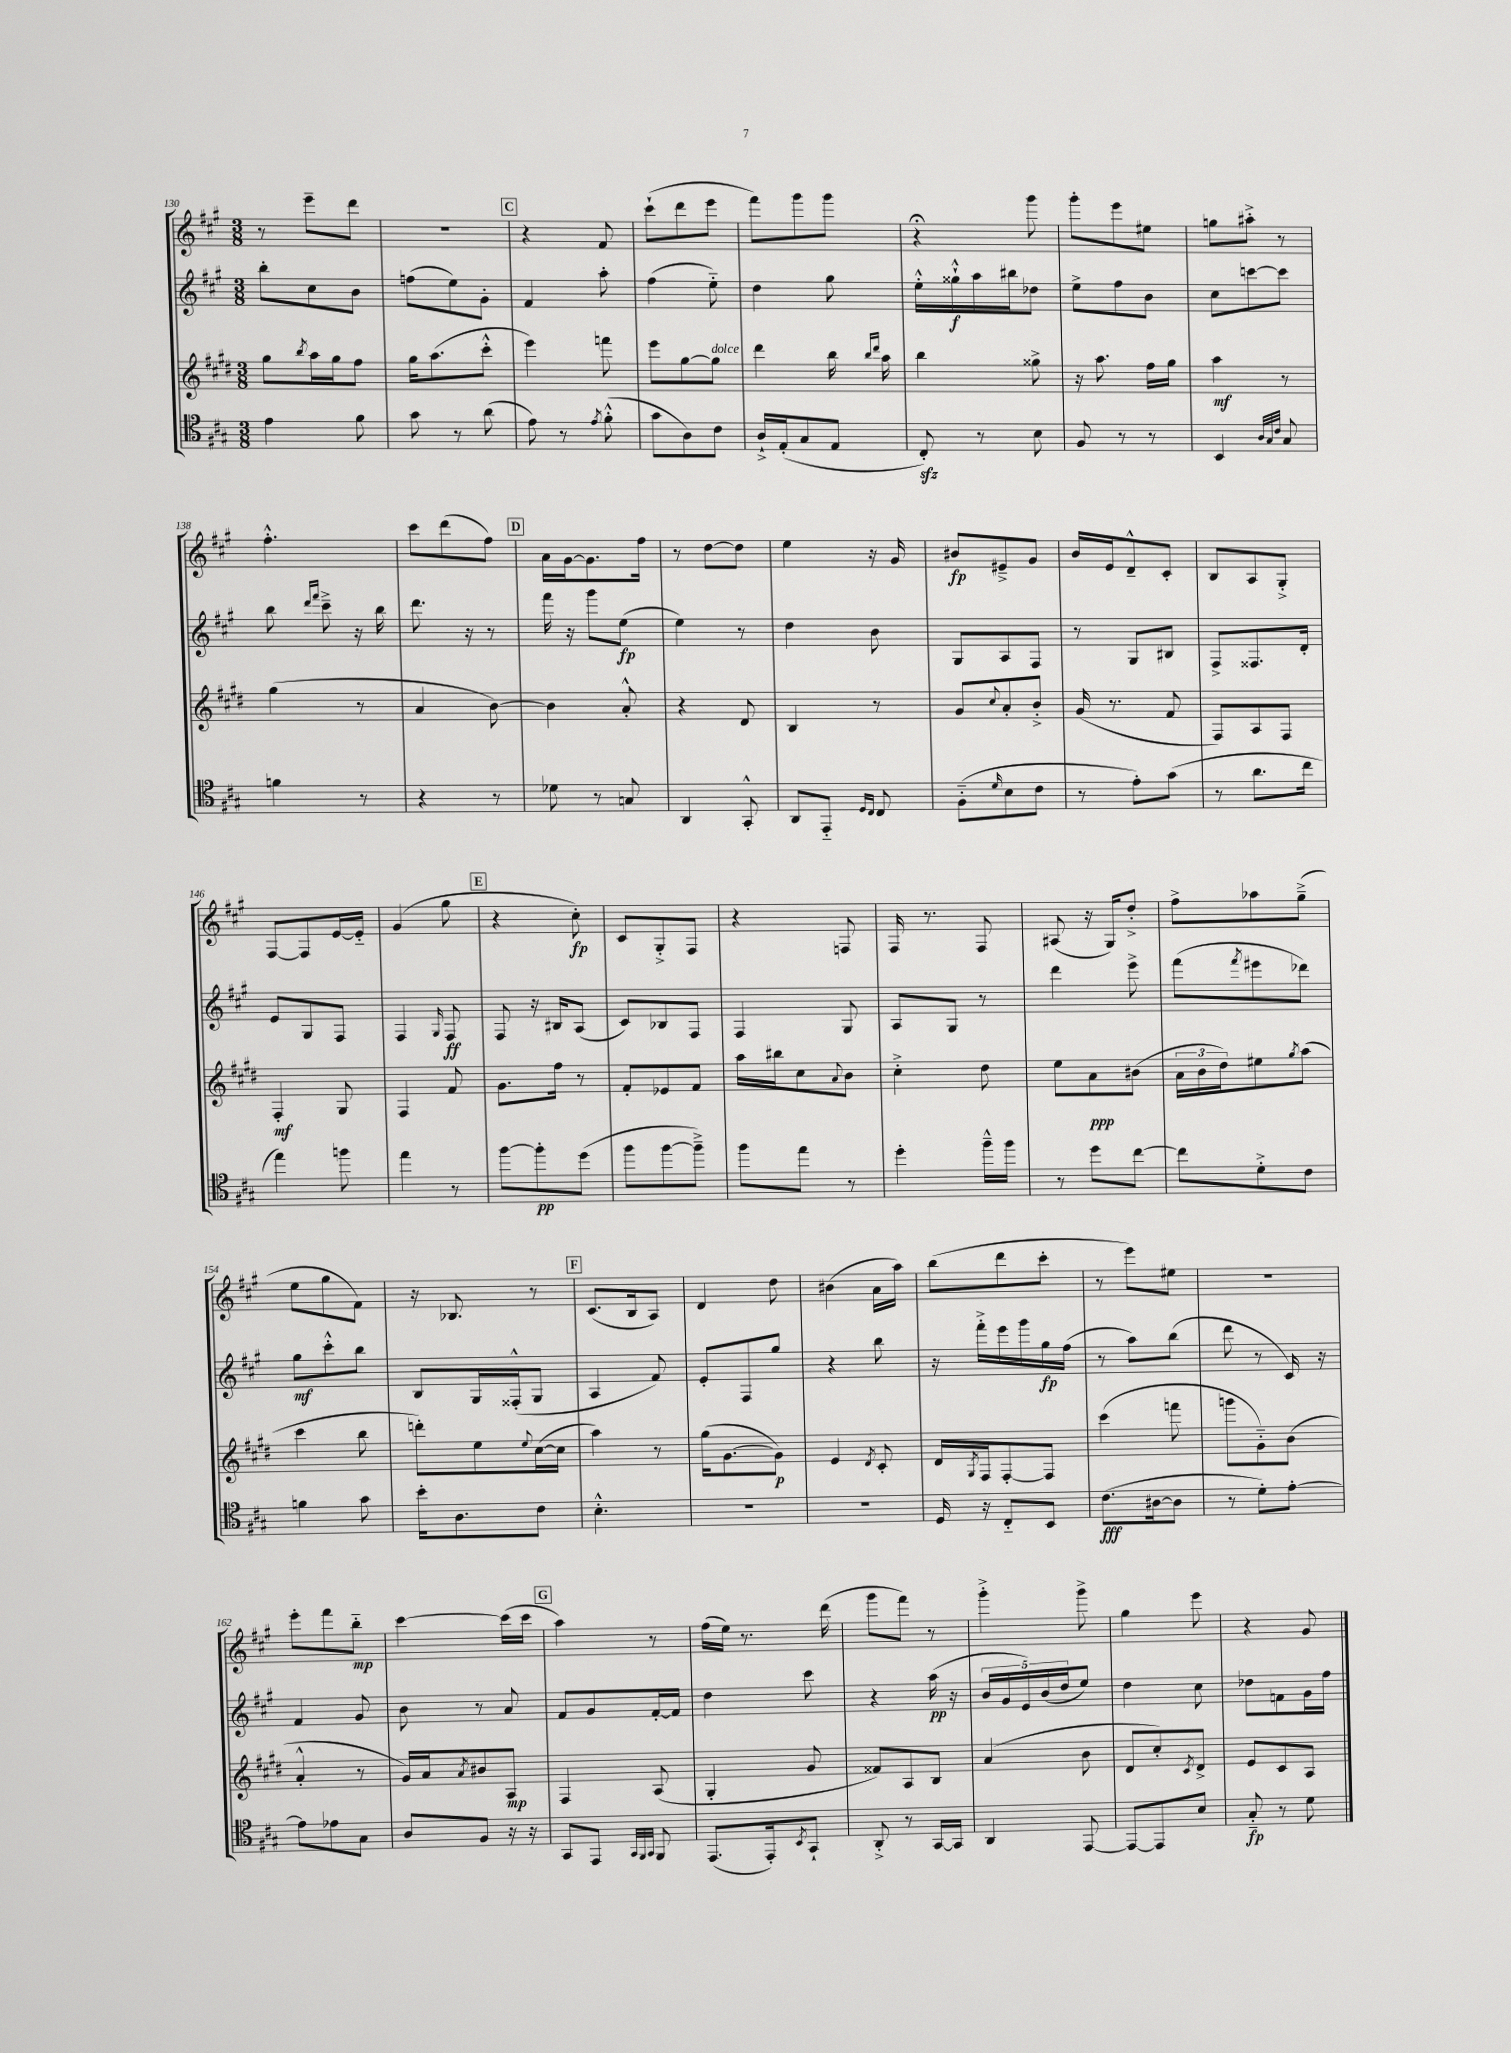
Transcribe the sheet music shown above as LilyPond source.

<<
\new StaffGroup <<
\new Staff = "s0" {
    \clef treble \key a \major \numericTimeSignature \time 3/8
    r8 e'''8-- d'''8 |
    R4. |
    \mark \markup { \box "C" } r4 fis'8 |
    cis'''8-!( d'''8 e'''8 |
    fis'''8) gis'''8 gis'''8 |
    r4\fermata gis'''8 |
    gis'''8-. e'''8 eis''8 |
    g''8 ais''8-.-> r8 |
    fis''4.-.-^ |
    cis'''8 d'''8( fis''8) |
    \mark \markup { \box "D" } a'16 gis'16~ gis'8. fis''16 |
    r8 d''8~ d''8 |
    e''4 r16 gis'16 |
    bis'8\fp eis'8---> gis'8 |
    b'16 e'16 d'8---^ cis'8-. |
    b8 a8 gis8-.-> |
    fis8~ fis8 e'16~ e'16-_ |
    gis'4( gis''8 |
    \mark \markup { \box "E" } r4 cis''8-.\fp) |
    cis'8 gis8-.-> fis8 |
    r4 f8 |
    fis16 r8. fis8 |
    ais8( r16 gis16) d''8-.-> |
    fis''8-> aes''8 gis''8--->( |
    e''8 gis''8 fis'8) |
    r16 bes8. r8 |
    \mark \markup { \box "F" } cis'8.( b16 a8) |
    d'4 d''8 |
    bis'4( a'16 a''16) |
    b''8( d'''8 cis'''8-. |
    r8 e'''8) eis''8 |
    R4. |
    e'''8-. fis'''8 b''8-_\mp |
    cis'''4~ cis'''16( cis'''16 |
    \mark \markup { \box "G" } a''4) r8 |
    fis''16( e''16) r8. d'''16( |
    gis'''8 fis'''8) r8 |
    gis'''4-.-> gis'''8-> |
    gis''4 e'''8 |
    r4 gis'8 \bar "|." |
}
\new Staff = "s1" {
    \clef treble \key a \major \numericTimeSignature \time 3/8
    b''8-. cis''8 b'8 |
    f''8( e''8) gis'8-. |
    \mark \markup { \box "C" } fis'4 a''8-. |
    fis''4( e''8-_) |
    d''4 gis''8 |
    e''16-.-^ gisis''16-!-^\f a''16 bis''16 des''8 |
    e''8-> fis''8 b'8 |
    cis''8 c'''8~ c'''8 |
    b''8 \grace { d'''16 fis'''16 } cis'''8---> r16 b''16 |
    d'''8. r16 r8 |
    \mark \markup { \box "D" } fis'''16 r16 gis'''8 e''8\fp( |
    e''4) r8 |
    d''4 b'8 |
    gis8 a8 fis8 |
    r8 gis8 bis8 |
    fis8-> fisis8. d'16-. |
    e'8 gis8 fis8 |
    fis4 \grace { gis16 } fis8\ff |
    \mark \markup { \box "E" } fis8 r16 bis16 a8( |
    cis'8) bes8 fis8 |
    fis4 gis8 |
    a8 gis8 r8 |
    d'''4 e'''8-> |
    fis'''8( \acciaccatura { fis'''8 } eis'''8 des'''8) |
    gis''8\mf cis'''8-.-^ b''8 |
    b8 gis16 fisis16-.-^( gis8 |
    \mark \markup { \box "F" } a4 fis'8) |
    e'8-. fis8 gis''8 |
    r4 b''8 |
    r16 fis'''16-.-> e'''16 gis'''16 gis''16\fp fis''16( |
    r8 a''8) b''8( |
    d'''8 r8 cis'16) r16 |
    fis'4 gis'8 |
    b'8 r8 a'8 |
    \mark \markup { \box "G" } fis'8 gis'8 fis'16~-. fis'16 |
    d''4 cis'''8 |
    r4 a''16\pp( r16 |
    \tuplet 5/4 { b'16 gis'16 e'16) b'16( d''16 } e''8) |
    d''4 cis''8 |
    des''8 f'8 gis'16 fis''16 \bar "|." |
}
\new Staff = "s2" {
    \clef treble \key e \major \numericTimeSignature \time 3/8
    gis''8 \acciaccatura { b''8 } a''16 gis''16 fis''8 |
    gis''16 a''8.( cis'''8-.-^ |
    \mark \markup { \box "C" } e'''4) f'''8 |
    e'''8 gis''8~ gis''8^\markup { \italic "dolce" } |
    dis'''4 b''16 \grace { b''16 dis'''16 } a''16 |
    b''4 gisis''8-> |
    r16 a''8. fis''16 gis''16 |
    a''4\mf r8 |
    gis''4( r8 |
    a'4 b'8~) |
    \mark \markup { \box "D" } b'4 a'8-.-^ |
    r4 dis'8 |
    b4 r8 |
    gis'8 \appoggiatura { cis''8 } a'8-. b'8-.-> |
    gis'16( r8. fis'8 |
    fis8) a8 fis8 |
    fis4-.\mf gis8 |
    fis4 fis'8 |
    \mark \markup { \box "E" } gis'8. fis''16 r8 |
    fis'8-. ees'8 fis'8 |
    a''16 bis''16 cis''8 \appoggiatura { a'8 } b'8 |
    cis''4-.-> dis''8 |
    e''8 a'8\ppp bis'8( |
    \tuplet 3/2 { a'16 b'16 dis''16) } eis''8 \acciaccatura { gis''8 } a''8( |
    cis'''4 b''8 |
    d'''8-.) e''8 \appoggiatura { e''8 } cis''16~( cis''16 |
    \mark \markup { \box "F" } a''4) r8 |
    gis''16( gis'8.~ gis'8\p) |
    e'4 \acciaccatura { dis'8 } cis'8-. |
    dis'16 \acciaccatura { gis8 } fis16 fis8~-. fis8 |
    cis'''4( f'''8 |
    g'''8 gis'8-_) b'8( |
    a'4-.-^ r8 |
    gis'16) a'16 \acciaccatura { a'8 } bis'8 a8\mp |
    \mark \markup { \box "G" } fis4 a8( |
    gis4-. gis'8 |
    fisis'8) a8 b8 |
    a'4( b'8 |
    dis'8 cis''8-.) \acciaccatura { cis'8 } dis'8-> |
    e'8 cis'8 a8 \bar "|." |
}
\new Staff = "s3" {
    \clef tenor \key a \major \numericTimeSignature \time 3/8
    e'4 fis'8 |
    gis'8 r8 a'8( |
    \mark \markup { \box "C" } e'8) r8 \acciaccatura { e'8 } fis'8-.-^( |
    gis'8 a8) cis'8 |
    a16-!-> e16-.( gis8 e8 |
    cis8-.\sfz) r8 b8 |
    fis8 r8 r8 |
    b,4 \grace { a32 gis32 cis'32 } gis8 |
    f'4 r8 |
    r4 r8 |
    \mark \markup { \box "D" } des'8 r8 g8 |
    a,4 gis,8-.-^ |
    a,8 e,8-_ \grace { d16 cis16 } cis8 |
    fis8-_( \grace { d'16 } b8 cis'8 |
    r8 e'8-.) gis'8( |
    r8 a'8. cis''16 |
    e''4) f''8 |
    e''4 r8 |
    \mark \markup { \box "E" } fis''8~ fis''8-.\pp d''8( |
    fis''8 fis''8~ fis''8--->) |
    fis''8 e''8 r8 |
    d''4-. fis''16---^ fis''16 |
    r8 d''8 cis''8~ |
    cis''8 d'8-.-> cis'8 |
    f'4 gis'8 |
    b'16-. a8. cis'8 |
    \mark \markup { \box "F" } b4.-.-^ |
    R4. |
    R4. |
    d16 r16 cis8-_ b,8 |
    cis'8.\fff( ais16~ ais8 |
    r8 d'8-.) e'8~-. |
    e'8 ees'8 gis8 |
    a8 fis8 r16 r16 |
    \mark \markup { \box "G" } gis,8 e,8 \grace { gis,32 fis,32 gis,32 } fis,8 |
    e,8.( e,16-.) \acciaccatura { b,8 } gis,8-! |
    a,8-.-> r8 gis,16~ gis,16 |
    a,4 e,8~ |
    e,8~ e,8 b8 |
    gis8-_\fp r8 d'8 \bar "|." |
}
>>
>>
\layout { \context { \Score currentBarNumber = #130 } }
